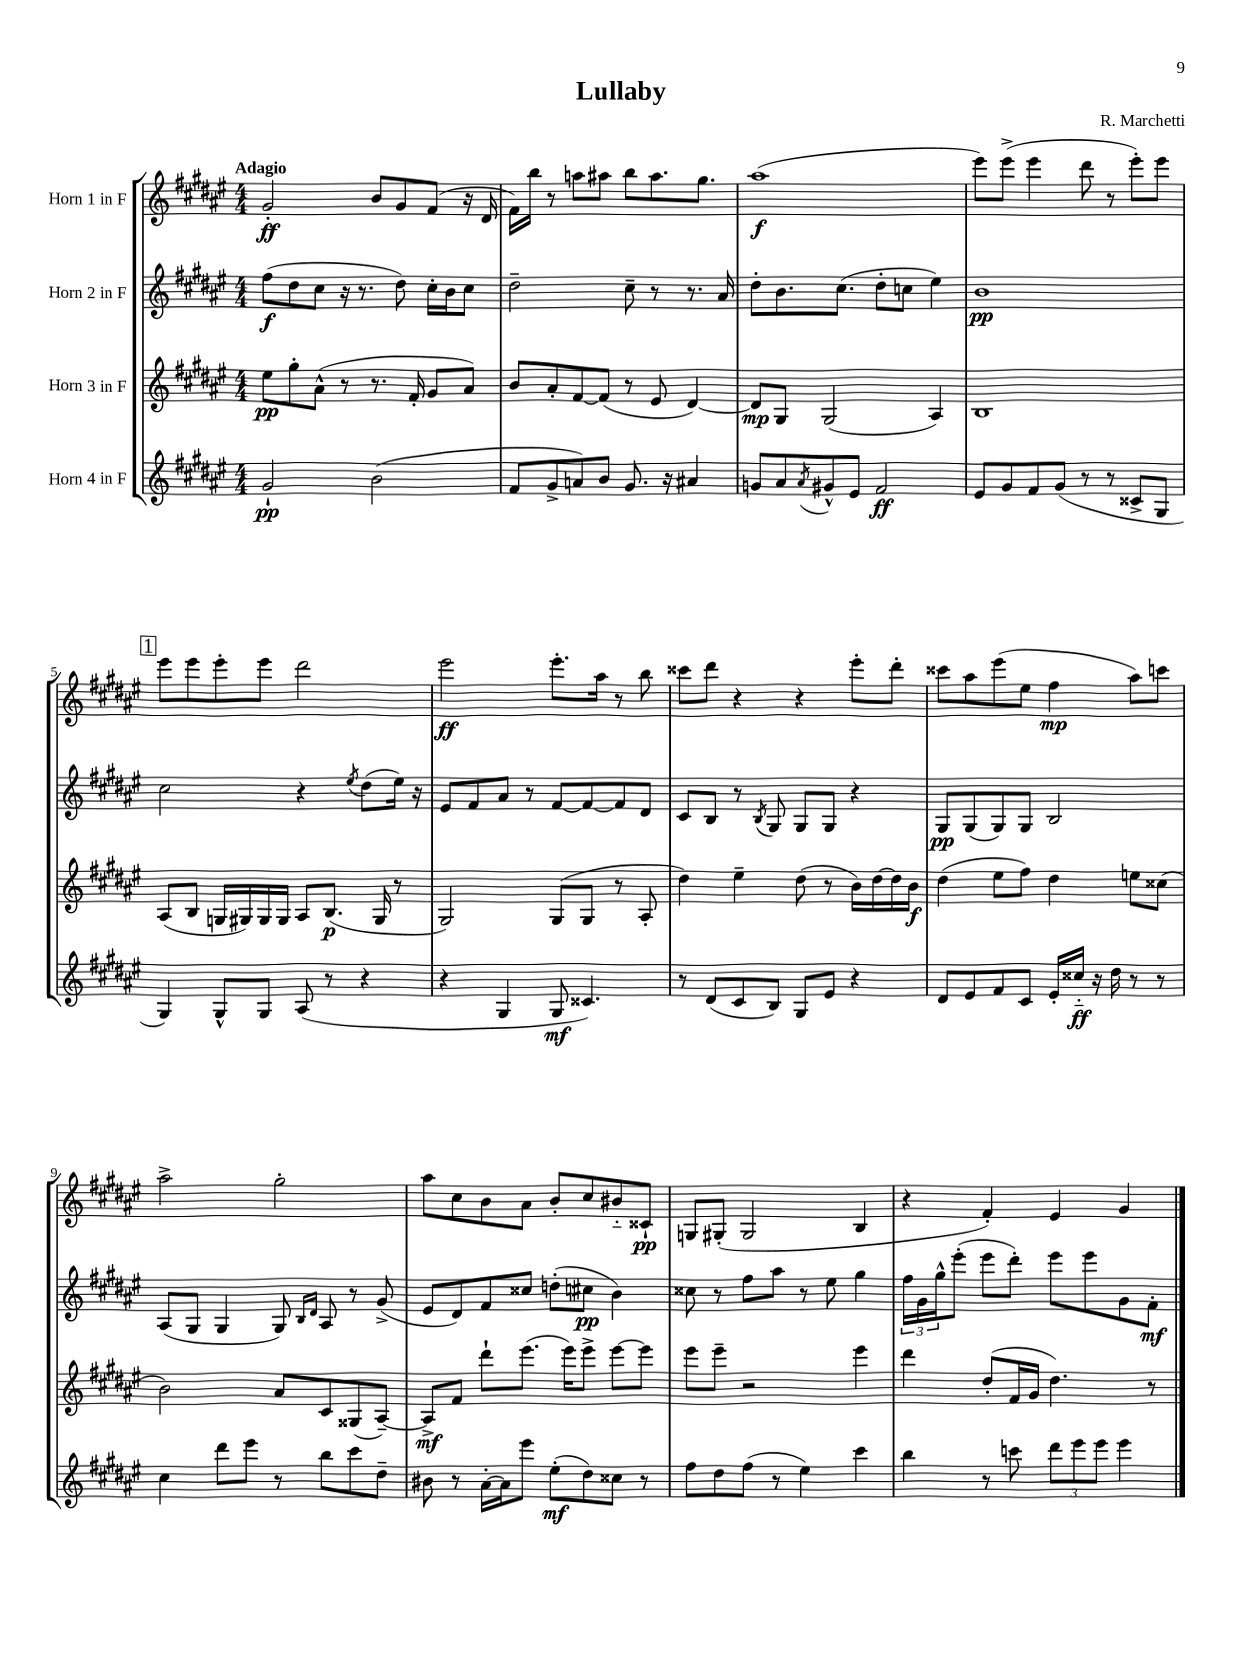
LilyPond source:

\header { title = "Lullaby" composer = "R. Marchetti" }
<<
\new StaffGroup <<
\new Staff = "s0" \with { instrumentName = "Horn 1 in F" } {
    \clef treble \key fis \major \numericTimeSignature \time 4/4 \tempo "Adagio"
    gis'2-.\ff b'8 gis'8 fis'8( r16 dis'16 |
    fis'16) b''16 r8 a''8 ais''8 b''8 ais''8. gis''8. |
    ais''1\f( |
    eis'''8) eis'''8->( eis'''4 dis'''8 r8 eis'''8-.) eis'''8 |
    \mark \markup { \box "1" } eis'''8 eis'''8 eis'''8-. eis'''8 dis'''2 |
    eis'''2\ff eis'''8.-. ais''16 r8 b''8 |
    cisis'''8 dis'''8 r4 r4 eis'''8-. dis'''8-. |
    cisis'''8 ais''8 eis'''8( eis''8 fis''4\mp ais''8) c'''8 |
    ais''2-> gis''2-. |
    ais''8 cis''8 b'8 ais'8 b'8-. cis''8 bis'8-_ cisis'8-!\pp |
    g8 gis8-.( gis2 b4 |
    r4 fis'4-.) eis'4 gis'4 \bar "|." |
}
\new Staff = "s1" \with { instrumentName = "Horn 2 in F" } {
    \clef treble \key fis \major \numericTimeSignature \time 4/4
    fis''8\f( dis''8 cis''8 r16 r8. dis''8) cis''16-. b'16 cis''8 |
    dis''2-- cis''8-- r8 r8. ais'16 |
    dis''8-. b'8. cis''8.( dis''8-. c''8 eis''4) |
    b'1\pp |
    \mark \markup { \box "1" } cis''2 r4 \acciaccatura { eis''8 } dis''8( eis''16) r16 |
    eis'8 fis'8 ais'8 r8 fis'8~ fis'8~ fis'8 dis'8 |
    cis'8 b8 r8 \acciaccatura { b8 } gis8 gis8 gis8 r4 |
    gis8\pp gis8( gis8) gis8 b2 |
    ais8( gis8 gis4 gis8) \grace { b16 dis'16 } ais8 r8 gis'8->( |
    eis'8 dis'8) fis'8 cisis''8 d''8-.( cis''8\pp b'4) |
    cisis''8 r8 fis''8 ais''8 r8 eis''8 gis''4 |
    \tuplet 3/2 { fis''16 gis'16 gis''16-^ } eis'''8-.( eis'''8 dis'''8-.) eis'''8 eis'''8 gis'8 fis'8-.\mf \bar "|." |
}
\new Staff = "s2" \with { instrumentName = "Horn 3 in F" } {
    \clef treble \key fis \major \numericTimeSignature \time 4/4
    eis''8\pp gis''8-. ais'8-^( r8 r8. fis'16-. gis'8 ais'8) |
    b'8 ais'8-. fis'8~ fis'8( r8 eis'8 dis'4~) |
    dis'8\mp gis8 gis2( ais4) |
    b1 |
    \mark \markup { \box "1" } ais8( b8 g16 gis16) gis16 gis16 ais8 b8.\p( gis16 r8 |
    gis2) gis8( gis8 r8 ais8-. |
    dis''4) eis''4-- dis''8( r8 b'16) dis''16~ dis''16 b'16\f |
    dis''4( eis''8 fis''8) dis''4 e''8 cisis''8( |
    b'2) ais'8 cis'8 gisis8( ais8~--) |
    ais8->\mf fis'8 dis'''8-! eis'''8.( eis'''16) eis'''8-> eis'''8~ eis'''8 |
    eis'''8 eis'''8-- r2 eis'''4 |
    dis'''4 dis''8-.( fis'16 gis'16 dis''4.) r8 \bar "|." |
}
\new Staff = "s3" \with { instrumentName = "Horn 4 in F" } {
    \clef treble \key fis \major \numericTimeSignature \time 4/4
    gis'2-!\pp b'2( |
    fis'8 gis'8-> a'8) b'8 gis'8. r16 ais'4 |
    g'8 ais'8 \acciaccatura { ais'8 } gis'8-^ eis'8 fis'2\ff |
    eis'8 gis'8 fis'8 gis'8( r8 r8 cisis'8-> gis8 |
    \mark \markup { \box "1" } gis4) gis8-^ gis8 ais8( r8 r4 |
    r4 gis4 gis8\mf cisis'4.) |
    r8 dis'8( cis'8 b8) gis8 eis'8 r4 |
    dis'8 eis'8 fis'8 cis'8 eis'16-. cisis''16-_\ff r16 dis''16 r8 r8 |
    cis''4 dis'''8 eis'''8 r8 b''8 cis'''8 dis''8-- |
    bis'8 r8 ais'16~-. ais'16 eis'''8 eis''8-.\mf( dis''8) cisis''8 r8 |
    fis''8 dis''8 fis''8( r8 eis''4) cis'''4 |
    b''4 r8 c'''8 \tuplet 3/2 { dis'''8 eis'''8 eis'''8 } eis'''4 \bar "|." |
}
>>
>>
